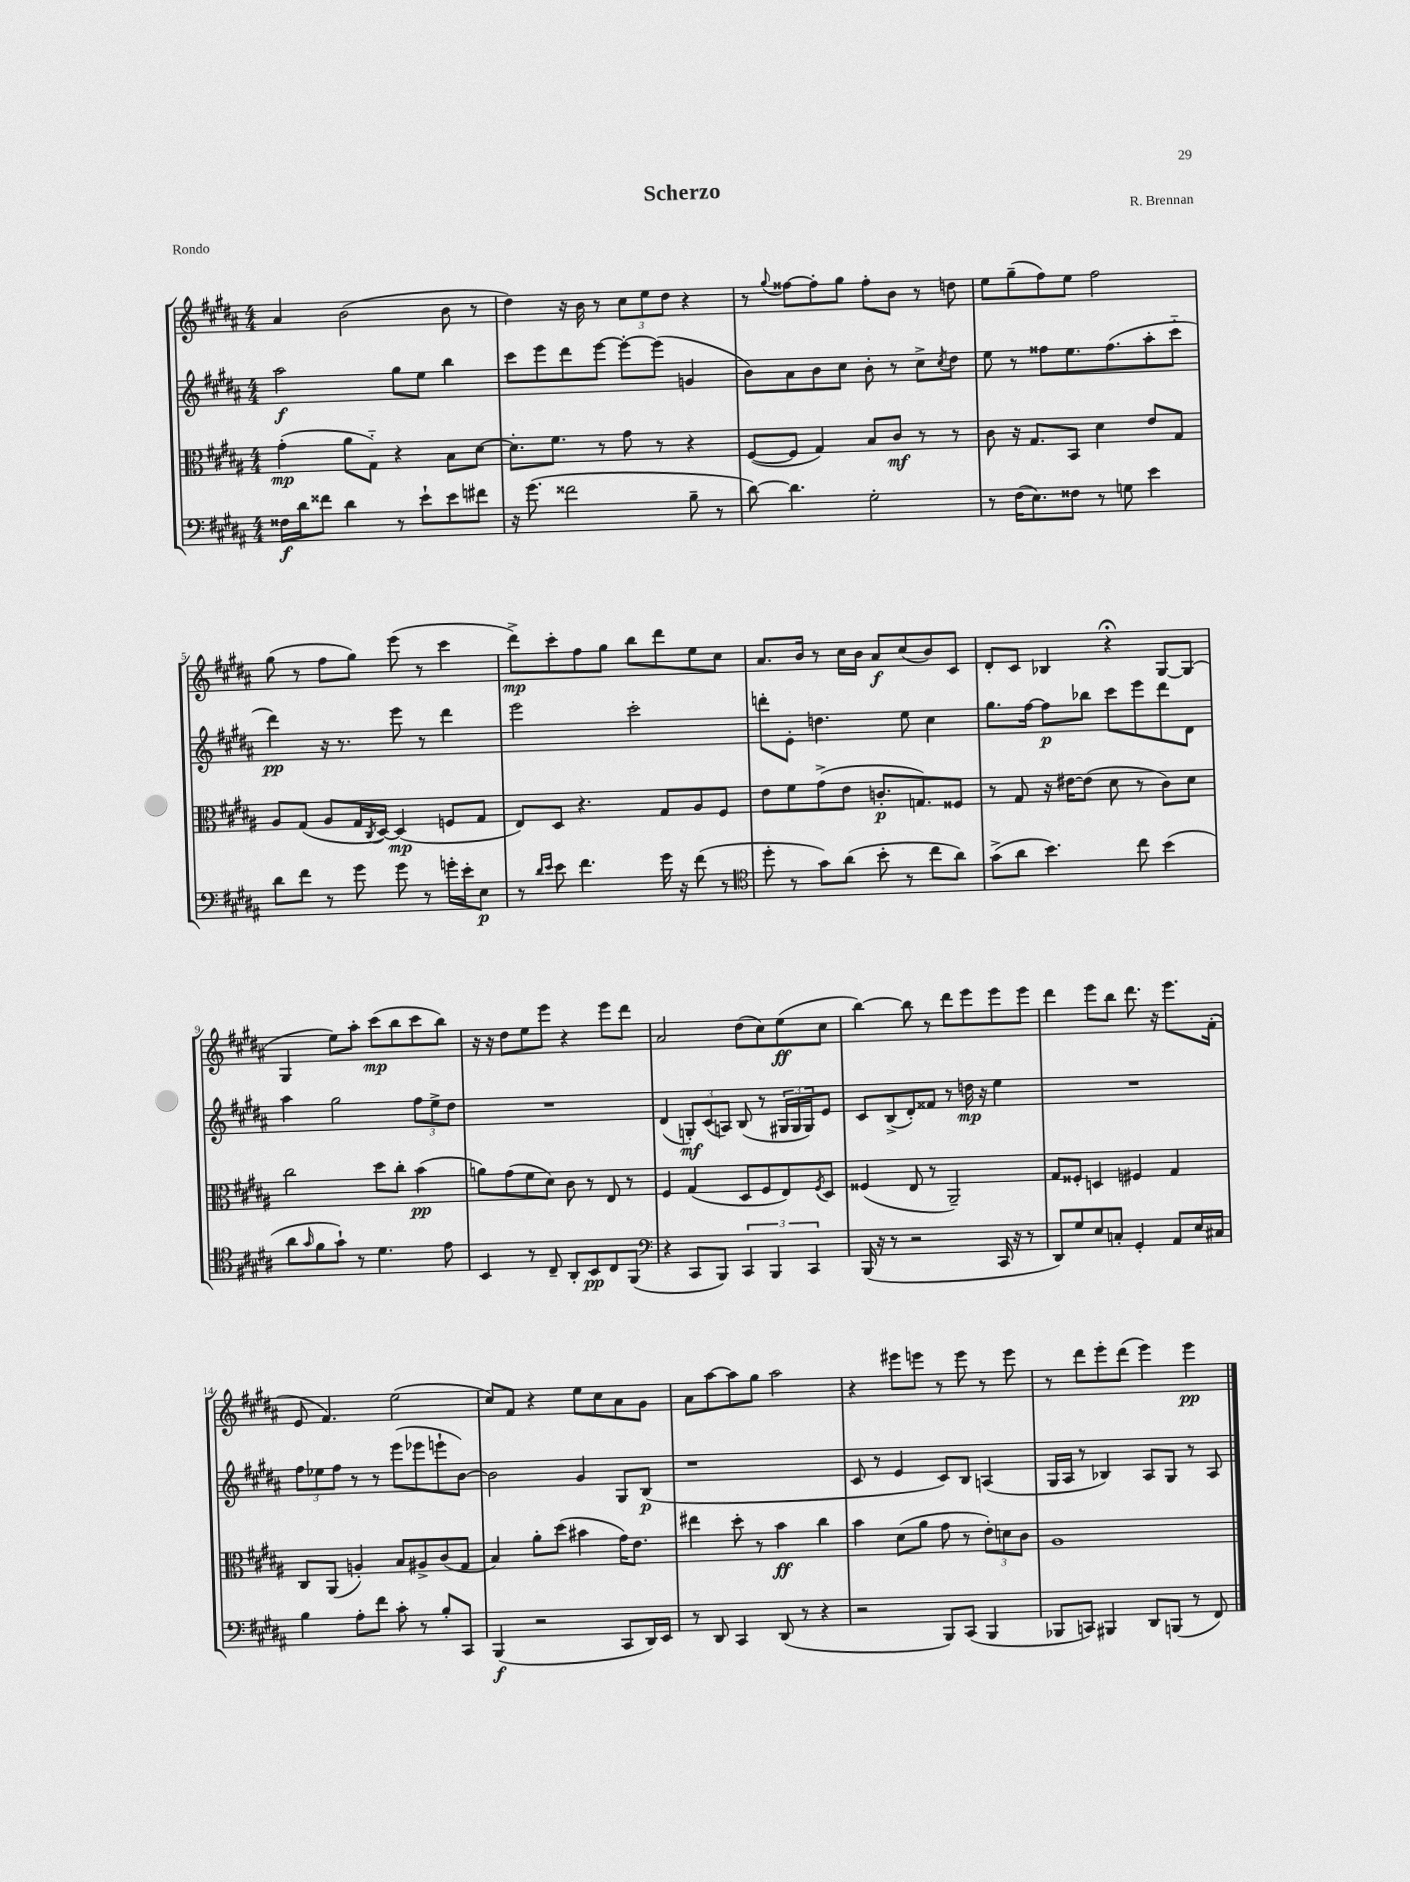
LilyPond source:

\header { title = "Scherzo" composer = "R. Brennan" piece = "Rondo" }
<<
\new StaffGroup <<
\new Staff = "s0" {
    \clef treble \key b \major \numericTimeSignature \time 4/4
    ais'4 b'2( b'8 r8 |
    dis''4) r16 b'16 r8 \tuplet 3/2 { cis''8 e''8 dis''8 } r4 |
    r8 \appoggiatura { gis''8 } fisis''8~ fisis''8-. gis''8 fisis''8-. b'8 r8 d''8 |
    e''8 gis''8--( fis''8) e''8 fis''2 |
    gis''8( r8 fis''8 gis''8) e'''8( r8 cis'''4 |
    dis'''8->\mp) cis'''8-. fis''8 gis''8 b''8 dis'''8 e''8 cis''8 |
    ais'8. b'16 r8 cis''16 b'16 ais'8\f cis''8( b'8) cis'8 |
    dis'8-. cis'8 bes4 r4\fermata gis8~ gis8( |
    gis4 e''8) ais''8-. cis'''8\mp( b''8 cis'''8 b''8) |
    r16 r16 dis''8 e''8 e'''8 r4 e'''8 dis'''8 |
    ais'2 dis''8( cis''8) e''8\ff( cis''8 |
    b''4~) b''8 r8 dis'''8 e'''8 e'''8 e'''8 |
    dis'''4 e'''8 b''8 dis'''8. r16 e'''8. fis'16-.( |
    e'8 fis'4.) e''2( |
    cis''8) fis'8 r4 e''8 cis''8 ais'8 gis'8 |
    ais'8 ais''8~ ais''8 gis''8 ais''2 |
    r4 eis'''8 e'''8 r8 e'''8 r8 e'''8 |
    r8 dis'''8 e'''8-. dis'''8( e'''4) e'''4\pp \bar "|." |
}
\new Staff = "s1" {
    \clef treble \key b \major \numericTimeSignature \time 4/4
    ais''2\f gis''8 e''8 b''4 |
    cis'''8 e'''8 dis'''8 e'''8~ e'''8~-. e'''8( g'4 |
    b'8) ais'8 b'8 cis''8 b'8-. r8 cis''8-> \acciaccatura { cis''8 } dis''8 |
    e''8 r8 fisis''8 e''8. fisis''8.( ais''8-. cis'''8-_ |
    dis'''4\pp) r16 r8. e'''8 r8 dis'''4 |
    e'''2 cis'''2-. |
    d'''8-. e'8-. d''4. e''8 cis''4 |
    gis''8. fis''16~ fis''8\p bes''8 cis'''8 e'''8 dis'''8 dis'8 |
    ais''4 gis''2 \tuplet 3/2 { fis''8 e''8-> dis''8 } |
    R1 |
    dis'4( \tuplet 3/2 { g8-.\mf) cis'8( a8) } b8( r8 \tuplet 3/2 { gis16 gis16 gis16) } e'8 |
    cis'8 b8->( dis'8-.) fisis'8 r8 d''16\mp r16 e''4 |
    R1 |
    \tuplet 3/2 { fis''8 ees''8 fis''8 } r8 r8 e'''8( ees'''8 e'''8-! b'8~) |
    b'2 gis'4 gis8 b8\p( |
    r1 |
    cis'8 r8 e'4 cis'8) b8 a4( |
    gis16 ais16 r8 bes4) ais8 gis8 r8 ais8 \bar "|." |
}
\new Staff = "s2" {
    \clef alto \key b \major \numericTimeSignature \time 4/4
    gis'4-.\mp( ais'8 gis8-_) r4 b8 dis'8~ |
    dis'8.-. fis'8. r8 gis'8 r8 r4 |
    fis8~( fis8 gis4) b8 cis'8\mf r8 r8 |
    cis'8 r16 gis8. b,8 dis'4 e'8 gis8 |
    ais8 gis8( ais8 gis16 \acciaccatura { cis8 } dis16~) dis4\mp( f8 gis8 |
    e8) dis8 r4. gis8 ais8 fis8 |
    e'8 fis'8 gis'8->( e'8 c'8.-.\p g8.) fisis8 |
    r8 gis8 r16 eis'16~ eis'8( dis'8 r8 cis'8) dis'8 |
    cis''2 dis''8 cis''8-. b'4\pp( |
    a'8) gis'8( fis'8 dis'8) cis'8 r8 e8 r8 |
    fis4 gis4( dis8 fis8 e8) \acciaccatura { fis8 } dis8 |
    fisis4( e8 r8 ais,2--) |
    gis8 fisis8-. d4 fis4 gis4 |
    cis8 ais,8( a4-.) b8 ais8-> cis'8( gis8 |
    b4) ais'8-. dis''8( bis'4 gis'16) e'8. |
    eis''4 dis''8-. r8 b'4\ff cis''4 |
    b'4 dis'8( ais'8 gis'8 r8 \tuplet 3/2 { e'8-.) d'8 cis'8 } |
    ais1 \bar "|." |
}
\new Staff = "s3" {
    \clef bass \key b \major \numericTimeSignature \time 4/4
    fisis16\f dis'16 fisis'8 dis'4 r8 e'8-! e'8 fis'8 |
    r16 gis'8.( fisis'2 b8-- r8 |
    dis'8~) dis'4. gis2-. |
    r8 fis16( e8.) fisis8 r8 g8 e'4 |
    dis'8 fis'8 r8 gis'8 gis'8 r8 g'16-. e'16-. e8\p |
    r8 \grace { dis'16 e'16 } e'8 fis'4. gis'16 r16 fis'8( r8 |
    \clef tenor dis''8-. r8 gis'8) ais'8( b'8-. r8 cis''8 ais'8) |
    gis'8->( ais'8 b'4.) cis''8 b'4( |
    ais'8 \grace { gis'16 } fis'8 gis'8-!) r8 dis'4. e'8 |
    b,4 r8 cis8-- ais,8-. b,8\pp cis8 fis,8( |
    \clef bass r4 cis,8 b,,8) \tuplet 3/2 { cis,4 b,,4 cis,4 } |
    b,,16( r16 r8 r2 cis,16 r16 r8 |
    dis,8) gis8 e8 c8-. gis,4-. ais,8 e16 cis16 |
    b4 ais8-. fis'8 cis'8-. r8 b8-. cis,8 |
    b,,4\f( r2 cis,8 dis,16) e,16 |
    r8 dis,8 cis,4 dis,8( r8 r4 |
    r2 b,,8) cis,8( b,,4 |
    bes,,8 c,8) bis,,4 dis,8 b,,8( r8 fis,8) \bar "|." |
}
>>
>>
